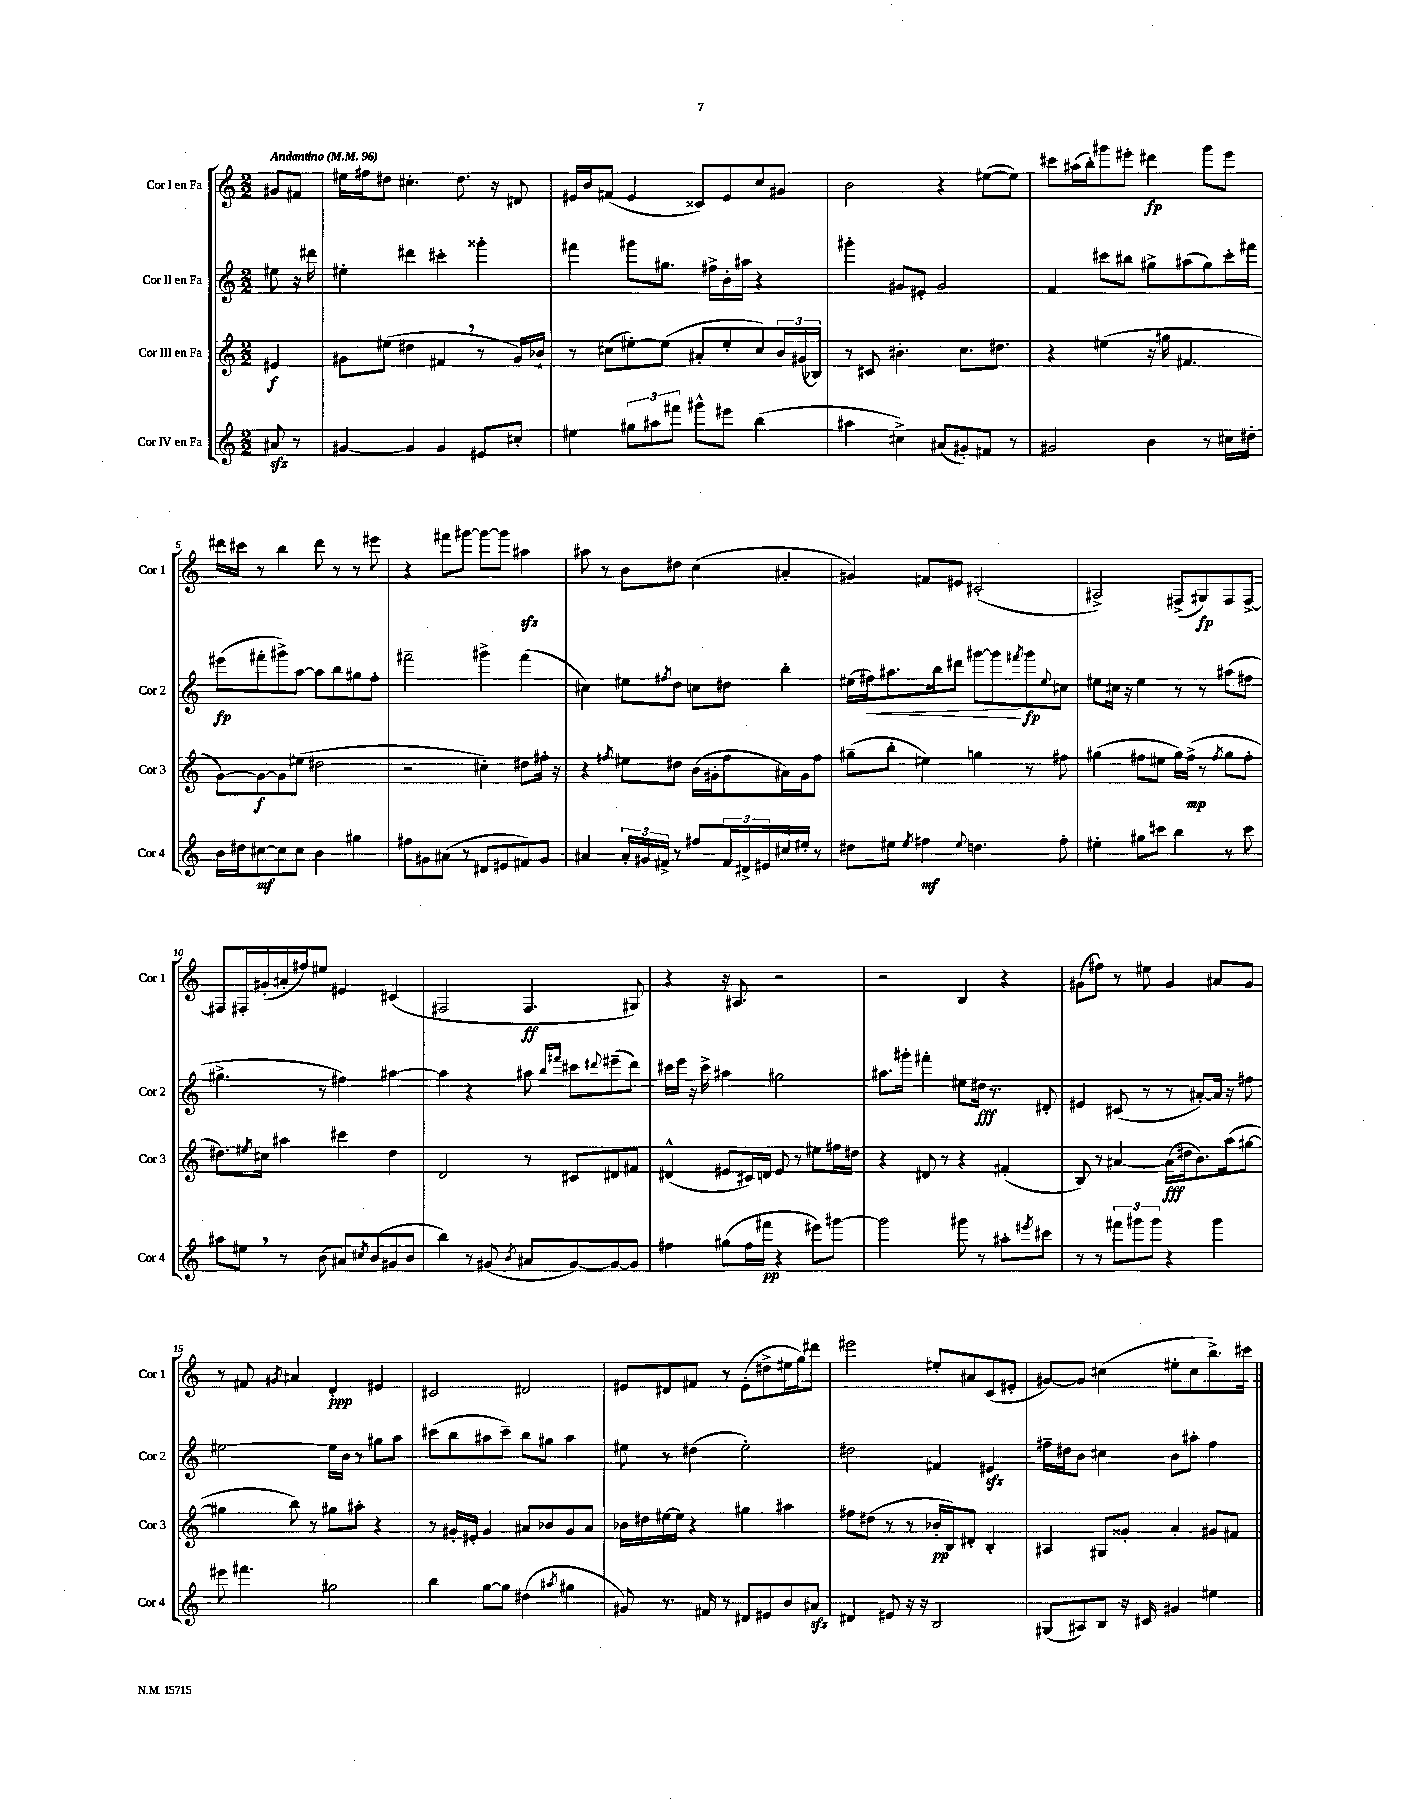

**kern	**kern	**kern	**kern
*staff4	*staff3	*staff2	*staff1
*clefG2	*clefG2	*clefG2	*clefG2
*k[]	*k[]	*k[]	*k[]
*M2/2	*M2/2	*M2/2	*M2/2
*MM96	*MM96	*MM96	*MM96
8a#	4e#	8ee#	8g#
8r	.	16r	8f#
.	.	16ddd#	.
=	=	=	=
[4g#	8g#	4ee#'	16ee#
.	.	.	16ff#
.	(8ee#	.	8dd#
4g#]	4dd#	4ddd#	4.cc#'
4g#	4f#	4ccc#'	.
.	.	.	8.dd#
8e#	8r	4ggg##'	.
.	.	.	16r
8cc#'	16g#)	.	8d#
.	16b-`	.	.
=	=	=	=
4ee#	8r	4fff#	16e#
.	.	.	16b
.	(8cc#	.	(8f#
12gg#	[8ee#')	8ggg#	4e#
12aa#	.	.	.
.	(8ee#]	8.gg#	.
12fff#	.	.	.
8ggg#^^	8a#'	.	8c##)
.	.	16ff#^	.
8eee#	8ee#'	16b'	8e#
.	.	16aa#	.
(4bb	8cc#)	4r	8cc
.	24b	.	8g#
.	(24g#	.	.
.	24B-)	.	.
=	=	=	=
4aa#	8r	4ggg#'	2b
.	8c#	.	.
4cc#^)	4.b#'	8g#	.
.	.	8e#'	.
(8a#	.	2g#	4r
8g#')	8.cc	.	.
8f#	.	.	([8ee#
.	8.dd#	.	.
8r	.	.	8ee#])
=	=	=	=
2g#	4r	4f	8ccc#
.	.	.	(16aa#
.	.	.	16bb')
.	(4ee#	8ccc#	8ggg#
.	.	8bb#	8eee#'
4b	16r	8gg#^	4ddd#
.	16gg#	.	.
.	4.f#	(8aa#	.
8r	.	8gg#)	8ggg#
16cc#	.	16ccc#'	8eee#
16dd#'	.	16fff#	.
=	=	=	=
16b	[8g)	(8eee#	16ddd#
16dd#	.	.	16ccc#
[8cc#	8g_	8fff#'	8r
8cc#]	8g]	8ggg#^)	4bb
8cc#	(8ee#	[8aa	.
4b	2dd#	8aa]	8ddd#
.	.	8bb	8r
4gg#	.	8gg#	8r
.	.	8ff'	8eee#
=	=	=	=
8ff#	2r	2fff#~	4r
8g#	.	.	.
(8a#	.	.	8fff#
8r	.	.	[8ggg#
8d#	4cc#')	4ggg#^	8ggg#_
8e#	.	.	8ggg#]
8f#)	8dd#	(4fff#	4aa#
8g#	16ff#'	.	.
.	16r	.	.
=	=	=	=
4a#	4r	4cc#)	8aa#
.	.	.	8r
.	8qff#	.	.
24a#'	8ee#	8ee#	8b
24g#	.	.	.
24f#^	.	.	.
.	.	8qff#	.
8r	8dd#	8dd	8dd#
8ff#	(16b	8cc	(4cc
.	16g#'	.	.
24f#	8ff#	8dd#	.
24d#^	.	.	.
24e#	.	.	.
16cc#	16a#)	4bb'	4a#'
16ee#'	16g#	.	.
8r	8ff#	.	.
=	=	=	=
8dd#	(8gg#~	(16ee#	4g#)
.	.	16ff#)	.
8ee#	8bb'	8.aa#	.
8qee#	.	.	.
4ff#	4ee#)	.	8f#
.	.	16bb	.
.	.	8ddd#	8e#
8qqee#	.	.	.
4.dd	4gg	[8ggg#	(2c#'
.	.	8ggg#]	.
.	.	8qfff#	.
.	8r	8ggg#	.
.	.	8qqee#	.
8ff#'	8ff#	8cc#	.
=	=	=	=
4ee#'	(4gg#	8ee#	2A#^)
.	.	16cc#	.
.	.	16r	.
8gg#	8ff#	4ee#	.
8ccc#	8ee#	.	.
4bb	16gg#)	8r	(8F#^
.	(16ff#^	.	.
.	8r	8r	8G#)
.	8qff#	.	.
8r	8gg#	(8aa#	8F#
8ccc#	8ff#'	8ff#	[8F#^
=	=	=	=
8aa#	8.dd#)	4.gg#^	8F#]
8ee#	.	.	16F#'
.	8qee#	.	.
.	16cc#	.	(16g#'
8r	4aa#	.	16a#'
.	.	.	16ff#)
(8b	.	8r	8ee#
8a#)	4ccc#	4ff#)	4e#
8qcc#	.	.	.
(8b	.	.	.
8g#	4dd#	[4aa#	(4c#
8b	.	.	.
=	=	=	=
4bb)	2d	4aa#]	2F#
8r	.	4r	.
(8g#	.	.	.
8qb	.	.	.
8a#	8r	8aa#	4.F#
.	.	16qqbb	.
.	.	16qqfff#	.
[8g#)	8c#	8ccc#	.
.	.	8qqddd#	.
8g#_	8d#	(8eee#~	.
8g#]	8f#	8ddd#)	8G#)
=	=	=	=
4ff#	(4d#^^	16ccc#	4r
.	.	16eee	.
.	.	16r	.
.	.	16ccc#^	.
(8gg#	8e#	4aa#	16r
.	.	.	8.A#
16ff#	16c#)	.	.
16fff#	16d	.	.
4r	8e#	2gg#	2r
.	8r	.	.
8eee#)	8ee#	.	.
[8ggg#	16ff#	.	.
.	16dd#	.	.
=	=	=	=
2ggg#]	4r	8.aa#	2r
.	.	16ggg#'	.
.	8d#	4fff#'	.
.	8r	.	.
8ggg#	4r	8ee#	4B
8r	.	16dd#	.
.	.	8.r	.
8aa#'	(4f#'	.	4r
8qeee#	.	.	.
8ccc#	.	8d#'	.
=	=	=	=
8r	8B)	4e#	(8g#
8r	8r	.	8ff#)
12fff#	[4a#	(8c#	8r
12ggg#	.	.	.
.	.	8r	8ee#
12ggg#	.	.	.
4r	(16a#]	8r	4g#
.	16dd#	.	.
.	8.b)	[8a#')	.
4ggg#	.	16a#]	8a#
.	(16aa	16r	.
.	[8gg#	8ff#	8g#
=	=	=	=
8eee#	4gg#]	[2ee#	8r
4.fff#	.	.	8f#
.	.	.	8qg#
.	8bb)	.	4a#
.	8r	.	.
2gg#	8gg#	16ee#]	4d'
.	.	16b	.
.	8aa#'	8r	.
.	4r	8gg#	4e#
.	.	8aa	.
=	=	=	=
4bb	8r	(8ccc#	2c#
.	16g#'	8bb	.
.	16e#'	.	.
[8gg	4g#	8aa#	.
8gg]	.	8ccc#~)	.
(4dd#	8a#	8bb	2d#
.	8b-	8gg#	.
8qaa#	.	.	.
4gg#	8g#	4aa#	.
.	8a#	.	.
=	=	=	=
8g#)	16b-	8ee#	8e#
.	16dd#	.	.
8.r	[16ee#	8r	8d#
.	16ee#]	.	.
.	4r	(4dd#	8f#
16f#	.	.	.
8r	.	.	8r
8d#	4gg#	2ee#')	(8e#'
8e#	.	.	8dd#^
8b	4aa#	.	16ee#
.	.	.	16gg)
8a#	.	.	8ddd#
=	=	=	=
4d#	8ff#	2dd#	2eee#
.	(8dd#	.	.
8e#	8r	.	.
16r	8r	.	.
16r	.	.	.
2B	16b-'	4f#	8ee#'
.	16B)	.	.
.	8d#'	.	8a#
.	4B'	4e#	(8c
.	.	.	8e#'
=	=	=	=
(8G#	4A#	16ff#~	[8g#)
.	.	16dd#	.
8A#)	.	8b	8g#]
8B	8G#	4cc#	(4cc#
16r	8g##'	.	.
16c#	.	.	.
4g#	4a'	8b	8ee#'
.	.	8aa#'	8cc#
4ee#	8g#	4ff#	8.bb^)
.	8f#	.	.
.	.	.	16ccc#
==	==	==	==
*-	*-	*-	*-
